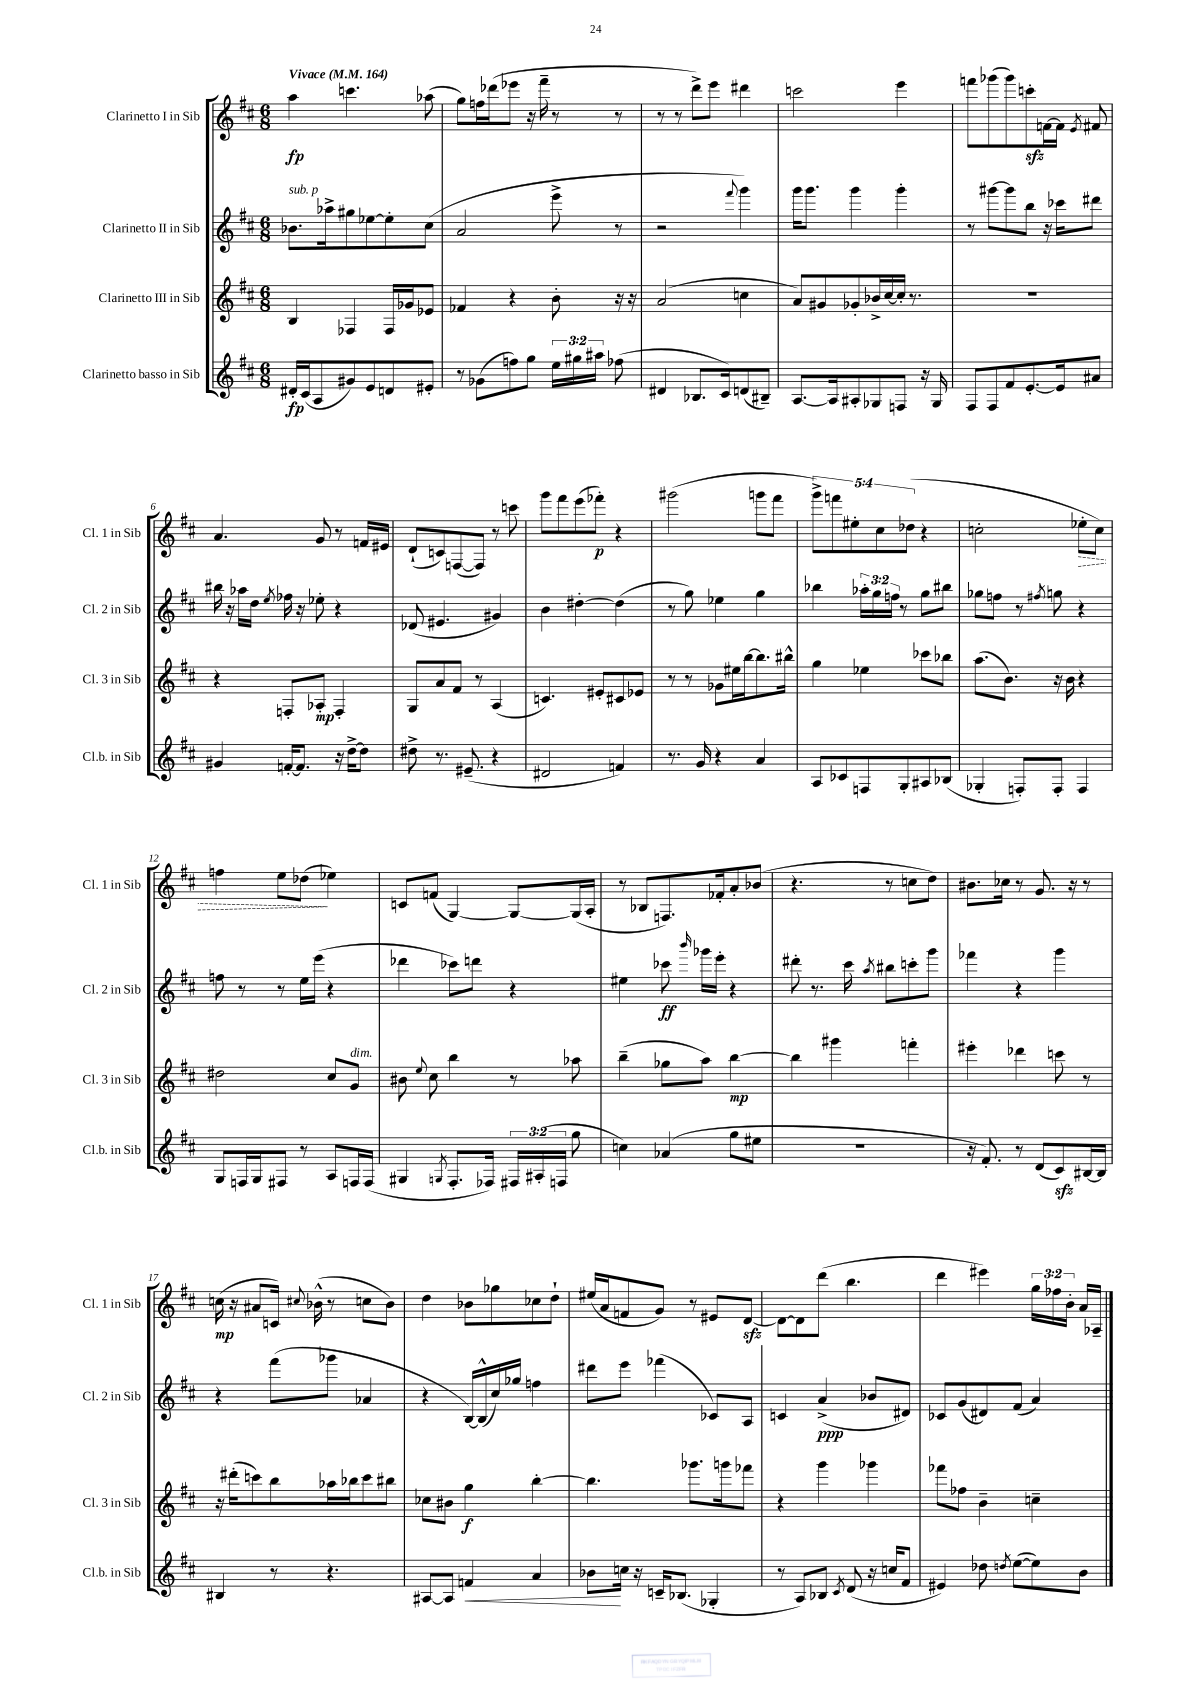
<<
\new StaffGroup <<
\new Staff = "s0" \with { instrumentName = "Clarinetto I in Sib" shortInstrumentName = "Cl. 1 in Sib" } {
    \clef treble \key d \major \numericTimeSignature \time 6/8 \override Staff.TupletNumber.text = #tuplet-number::calc-fraction-text \tempo "Vivace" 4 = 164
    \autoBeamOff a''4\fp c'''4. aes''8( |
    g''8[) f''16 des'''16( ees'''8] r16 fis'''16-- r8 r8 |
    r8 r8 d'''8[->) e'''8] dis'''4 |
    c'''2 e'''4 |
    f'''8[ ges'''8( ges'''8) c'''8-.\sfz f'16~ f'16] \acciaccatura { e'8 } fis'8 |
    a'4. g'8 r8 f'16[ eis'16] |
    d'8[-!( c'8) f8~( f8]) r8 c'''8 |
    g'''8[ fis'''8 e'''8( fes'''8]-.\p) r4 |
    gis'''2( g'''8[ fis'''8] |
    \tuplet 5/4 { g'''8[->) f'''8 eis''8-. cis''8 des''8]( } r4 |
    c''2-. \once \override Hairpin.style = #'dashed-line ees''8[-.\> c''8]) |
    f''4 e''8[ des''8]\!( ees''4) |
    c'8[ f'8]( g4~) g8[~ g16( a16]-. |
    r8 bes8[ f8.) fes'16-. a'8-. bes'8]( |
    r4. r8 c''8[ d''8]) |
    bis'8.[ ces''16] r8 g'8. r16 r8 |
    c''16\mp( r16 ais'8[ c'16]) \appoggiatura { cis''8 } bes'16-^( r8 c''8[ bes'8]) |
    d''4 bes'8[ ges''8 ces''8 d''8]-! |
    eis''16[( a'16 f'8 g'8]) r8 eis'8[ d'8]~\sfz |
    d'8[~ d'8 d'''8]( b''4. |
    d'''4 eis'''4) \tuplet 3/2 { g''16[ fes''16 b'16]-. } a'16[ aes16]-- \bar "|." |
}
\new Staff = "s1" \with { instrumentName = "Clarinetto II in Sib" shortInstrumentName = "Cl. 2 in Sib" } {
    \clef treble \key d \major \numericTimeSignature \time 6/8 \override Staff.TupletNumber.text = #tuplet-number::calc-fraction-text
    \autoBeamOff bes'8.[^\markup { \italic "sub. p" } aes''16-> gis''8 ees''8~ ees''8-. cis''8]( |
    a'2 e'''8-> r8 |
    r2 \appoggiatura { fis'''8 } g'''4) |
    g'''16[ g'''8.] g'''4 g'''4-. |
    r8 gis'''8[~ gis'''8 b''8] r16 ces'''16[ dis'''8] |
    bis''16 r16 aes''16[ d''16] \acciaccatura { e''8 } fes''16 r16 ees''8-. r4 |
    des'8( eis'4. gis'4) |
    b'4 dis''4~-. dis''4( |
    r8 g''8) ees''4 g''4 |
    bes''4 \tuplet 3/2 { aes''16[-. g''16 f''16] } r8 g''8[ bis''8] |
    ges''8[ f''8] r8 \acciaccatura { fis''8 } g''8 r4 |
    f''8 r8 r8 e''16[ e'''16]( r4 |
    des'''4 ces'''8[) d'''8] r4 |
    eis''4 ces'''8\ff \grace { b'''16 } ges'''16[ e'''16]-. r4 |
    dis'''8-. r8. cis'''16 \acciaccatura { a''8 } bis''8[ c'''8-. g'''8] |
    fes'''4 r4 g'''4 |
    r4 fis'''8[( ges'''8] aes'4 |
    r4 b16[~) b16-^( cis''16) ges''16] f''4 |
    dis'''8[ e'''8] fes'''4( ces'8[) a8] |
    c'4 a'4->\ppp( bes'8[ dis'8]) |
    ces'8[ g'8( dis'8) fis'8]( a'4) \bar "|." |
}
\new Staff = "s2" \with { instrumentName = "Clarinetto III in Sib" shortInstrumentName = "Cl. 3 in Sib" } {
    \clef treble \key d \major \numericTimeSignature \time 6/8
    \autoBeamOff b4 fes4 fes16[ ges'16 ees'8] |
    fes'4 r4 b'8-. r16 r16 |
    a'2( c''4 |
    a'8[) gis'8 ges'8-. bes'16-> cis''16~ cis''16]-. r8. |
    R2. |
    r4 f8[-. aes8]-.\mp f4-. |
    g8[ a'8 fis'8] r8 a4( |
    c'4.) eis'8[-. cis'8 ees'8] |
    r8 r8 ges'8[ eis''16 b''16~ b''8. bis''16]-^ |
    g''4 ees''4 ces'''8[ bes''8] |
    a''8.[( b'8.]) r16 b'16 r4 |
    dis''2 cis''8[ g'8]^\markup { \italic "dim." } |
    bis'8 \appoggiatura { e''8 } cis''8 b''4 r8 aes''8 |
    b''4--( ges''8[ a''8]) b''4~\mp |
    b''4 gis'''4 f'''4-. |
    eis'''4-. des'''4 c'''8 r8 |
    r16 dis'''16[-.( c'''8) b''8 aes''16 bes''16 c'''8 bis''8] |
    ces''8[ bis'8] g''4\f b''4~-. |
    b''4. ges'''8.[ g'''16 fes'''8] |
    r4 g'''4 ges'''4 |
    fes'''8[ fes''8] b'4-- c''4-- \bar "|." |
}
\new Staff = "s3" \with { instrumentName = "Clarinetto basso in Sib" shortInstrumentName = "Cl.b. in Sib" } {
    \clef treble \key d \major \numericTimeSignature \time 6/8 \override Staff.TupletNumber.text = #tuplet-number::calc-fraction-text
    \autoBeamOff dis'16[-.\fp cis'16( a8 gis'8) e'8 d'8 eis'8]-. |
    r8 ges'8[( f''8) g''8] \tuplet 3/2 { e''16[ gis''16 ais''16] } fes''8( |
    dis'4 bes8.[ cis'16) d'8( bis8]--) |
    a8.[~ a16 ais8-. ges8 f8] r16 ges16 |
    fis8[ fis8 fis'8 e'8.~-. e'16 ais'8] |
    gis'4 f'16[~-. f'8.] r16 d''16[~-> d''8] |
    dis''8-> r8. eis'8.--( r4 |
    dis'2 f'4) |
    r8. g'16 r4 a'4 |
    a8[ ces'8 f8 g8-. ais8 bes8]( |
    ges4-. f8[-.) f8]-. f4 |
    g8[ f16 g16 fis8] r8 a8[ f16 f16]( |
    gis4 \acciaccatura { g8 } fis8.[-. fes16]) \tuplet 3/2 { fis16[ ais16-.( f16] } g''8 |
    c''4) aes'4( g''8[ eis''8] |
    R2. |
    r16 fis'8.-.) r8 d'8[( cis'8\sfz) bis16~ bis16] |
    bis4 r8 r4. |
    ais8[~ ais8] f'4\< a'4 |
    bes'8[\! c''16] r16 c'16[-- bes8.]( ges4-. |
    r8 a8[) bes8] \acciaccatura { cis'8 } d'8( r16 c''16[ fis'8] |
    eis'4) des''8 \acciaccatura { d''8 } e''8[~( e''8) b'8] \bar "|." |
}
>>
>>
